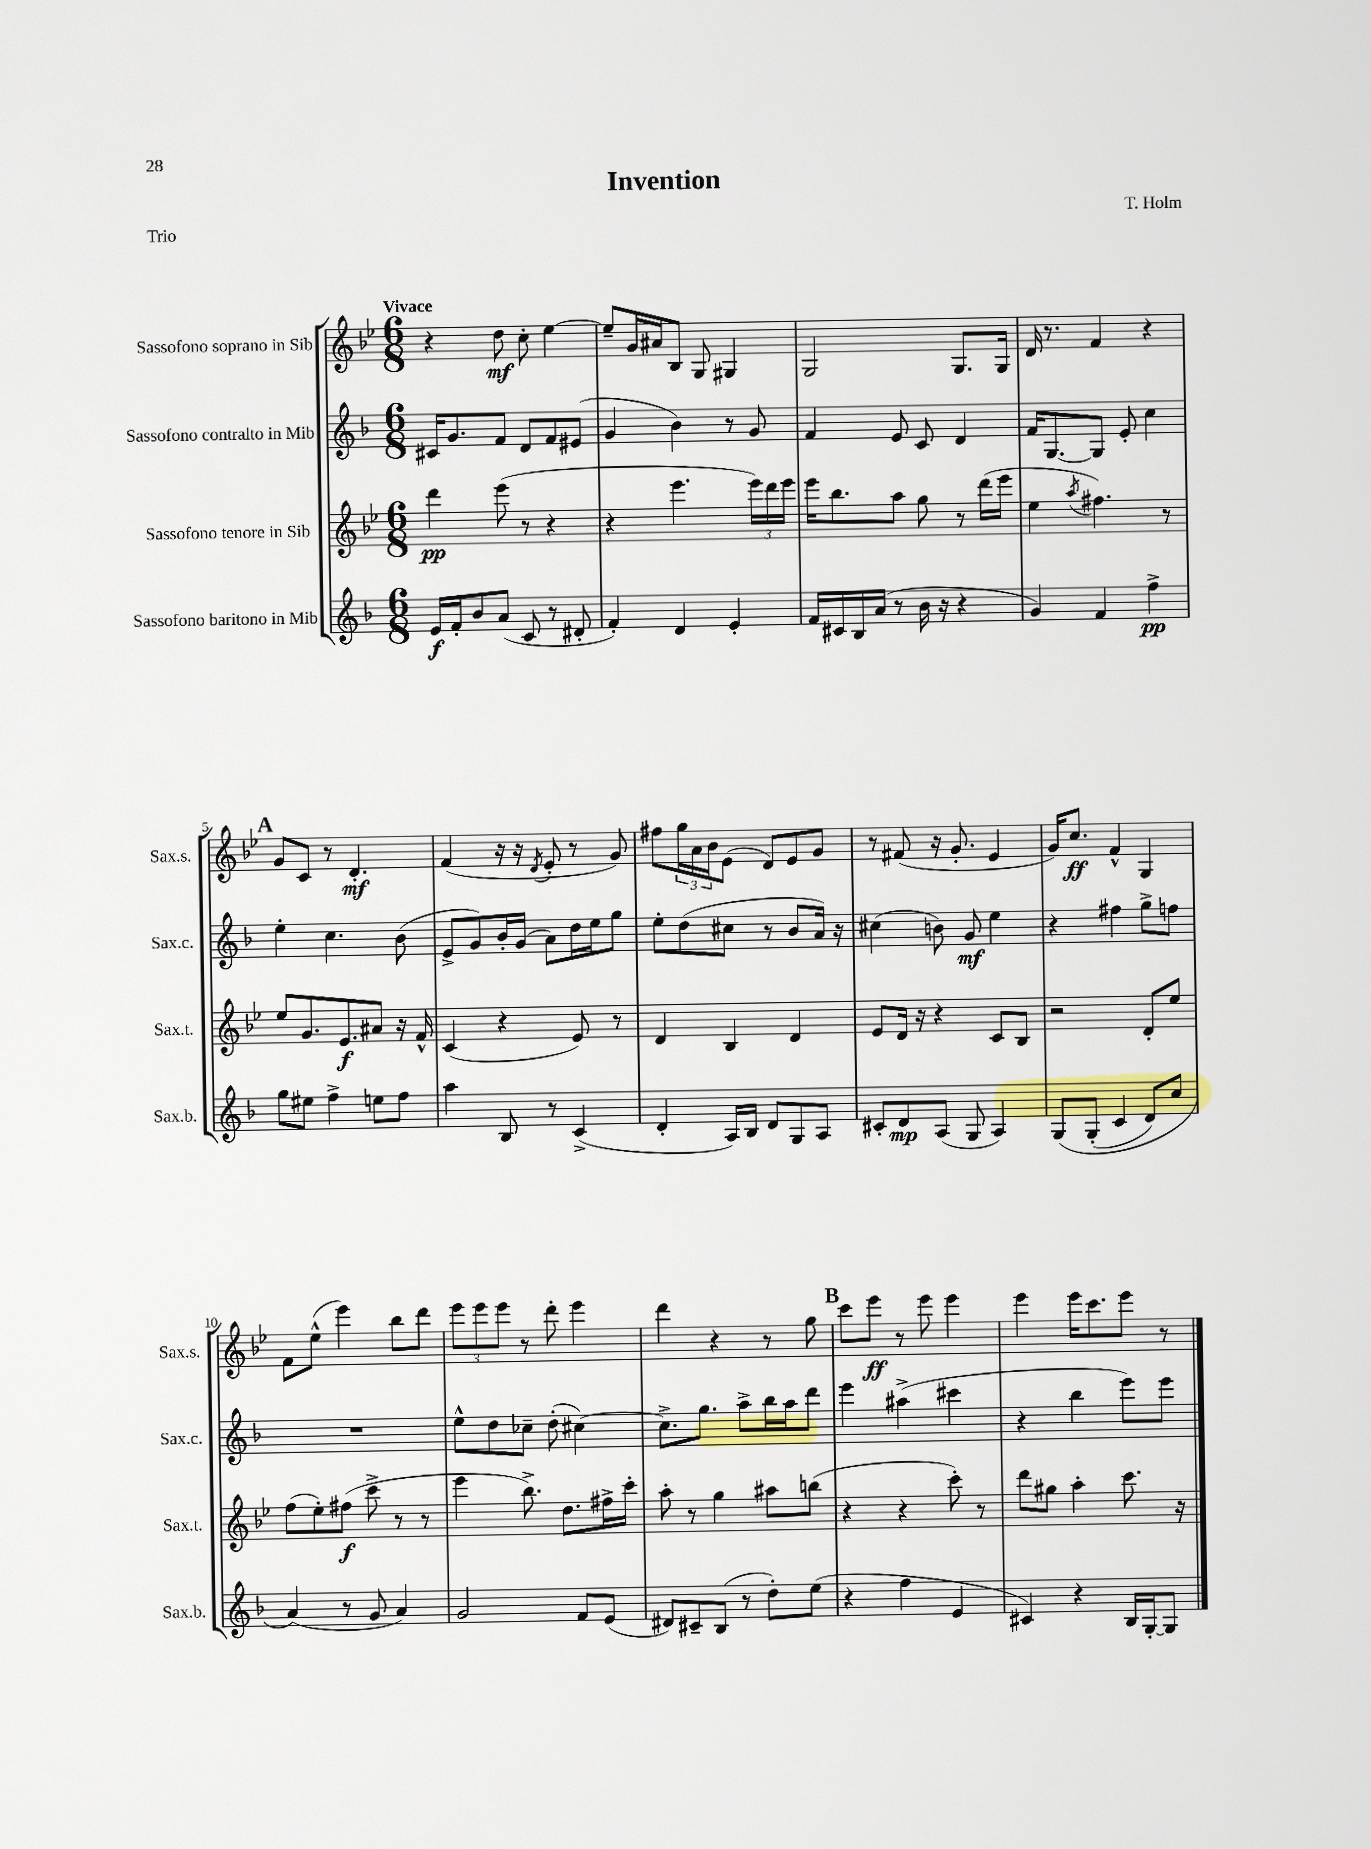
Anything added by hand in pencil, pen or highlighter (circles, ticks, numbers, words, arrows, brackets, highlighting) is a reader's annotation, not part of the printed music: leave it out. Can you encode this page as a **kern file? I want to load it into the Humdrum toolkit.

**kern	**kern	**kern	**kern
*staff4	*staff3	*staff2	*staff1
*clefG2	*clefG2	*clefG2	*clefG2
*k[b-]	*k[b-e-]	*k[b-]	*k[b-e-]
*M6/8	*M6/8	*M6/8	*M6/8
16e	4ddd	16c#	4r
16f'	.	8.g	.
8b-	.	.	.
(8a	(8eee-	8f	8dd
8c	8r	8d	8cc'
8r	4r	8f	[4ee-
8d#'	.	(8e#	.
=	=	=	=
4f')	4r	4g	8ee-~]
.	.	.	16g
.	.	.	16a#
4d	4.eee-	4b-)	8B-
.	.	.	8G
4e'	.	8r	4G#
.	24eee-)	8g	.
.	24ddd	.	.
.	24eee-	.	.
=	=	=	=
16f	16eee-	4f	2G
16c#	8.bb-	.	.
16B-	.	.	.
(16a	.	.	.
8r	8aa	8e	.
16b-	8gg	8c	.
16r	.	.	.
4r	8r	4d	8.G
.	(16ddd	.	.
.	16eee-	.	16G
=	=	=	=
4g)	4ee-	16f	16d
.	.	[8.G	8.r
.	8qaa	.	.
4f	4.ff#)	8G]	4f
.	.	8e'	.
4ff^	.	4cc	4r
.	8r	.	.
=	=	=	=
8gg	8ee-	4ee'	8g
8ee#	8.g	.	8c
4ff^	.	4.cc	8r
.	8.e-	.	.
.	.	.	4.d'
8ee	8a#	.	.
8ff	16r	(8b-	.
.	16f^^	.	.
=	=	=	=
4aa	(4c	8e^	(4f
.	.	8g)	.
8B-	4r	16b-'	16r
.	.	(16g	16r
.	.	.	8qd
8r	.	8a)	8e-'
(4c^	8e-)	16dd	8r
.	.	16ee	.
.	8r	8gg	8g)
=	=	=	=
4d'	4d	8ee'	8ff#
.	.	(8dd	24gg
.	.	.	24a
.	.	.	24b-
16A)	4B-	8cc#	(8e-
16B-	.	.	.
8d	.	8r	8d)
8G	4d	8b-	8e-
8A	.	16a)	8g
.	.	16r	.
=	=	=	=
8c#'	8e-	(4cc#	8r
8d	16d	.	(8f#
.	16r	.	.
(8A	4r	8b)	16r
.	.	.	8.g'
8G	.	8g	.
4A)	8c	4ee	4e-
.	8B-	.	.
=	=	=	=
&(8G	2r	4r	16g)
.	.	.	8.cc
(8G'	.	.	.
4c	.	4ff#	4f^^
8d)	8d'	8gg^	4G
8cc	8ee-	8ff	.
=	=	=	=
(4a&)	(8ff	2.r	8f
.	8ee-')	.	(8ee-^^
8r	(8ff#	.	4eee-)
8g	8ccc^	.	.
4a)	8r	.	8bb-
.	8r	.	8ddd
=	=	=	=
2g	4eee-	8ee^^	12eee-
.	.	.	12eee-
.	.	8dd	.
.	.	.	12eee-
.	8.bb-^)	8cc-~	8r
.	.	(8dd'	8ddd'
.	8.dd	.	.
8f	.	[4cc#)	4eee-
(8e	16ff#^	.	.
.	16ccc'	.	.
=	=	=	=
8d#)	8aa'	8.cc#^]	4ddd
8c#~	8r	.	.
.	.	8.gg	.
(8B-	4gg	.	4r
8r	.	8aa^	.
8dd')	8aa#	16bb-	8r
.	.	16aa	.
(8ee	(8bb	8ddd	8gg
=	=	=	=
4r	4r	4eee	8ccc
.	.	.	8eee-
4ff	4r	(4aa#^	8r
.	.	.	8eee-
4e	8ccc')	4ccc#	4eee-
.	8r	.	.
=	=	=	=
4c#)	8ddd	4r	4eee-
.	8gg#	.	.
4r	4aa'	4bb-	16eee-
.	.	.	8.ccc
16B-	8.ccc	8eee)	8eee-
[16G'	.	.	.
8G]	.	8eee	8r
.	16r	.	.
==	==	==	==
*-	*-	*-	*-
